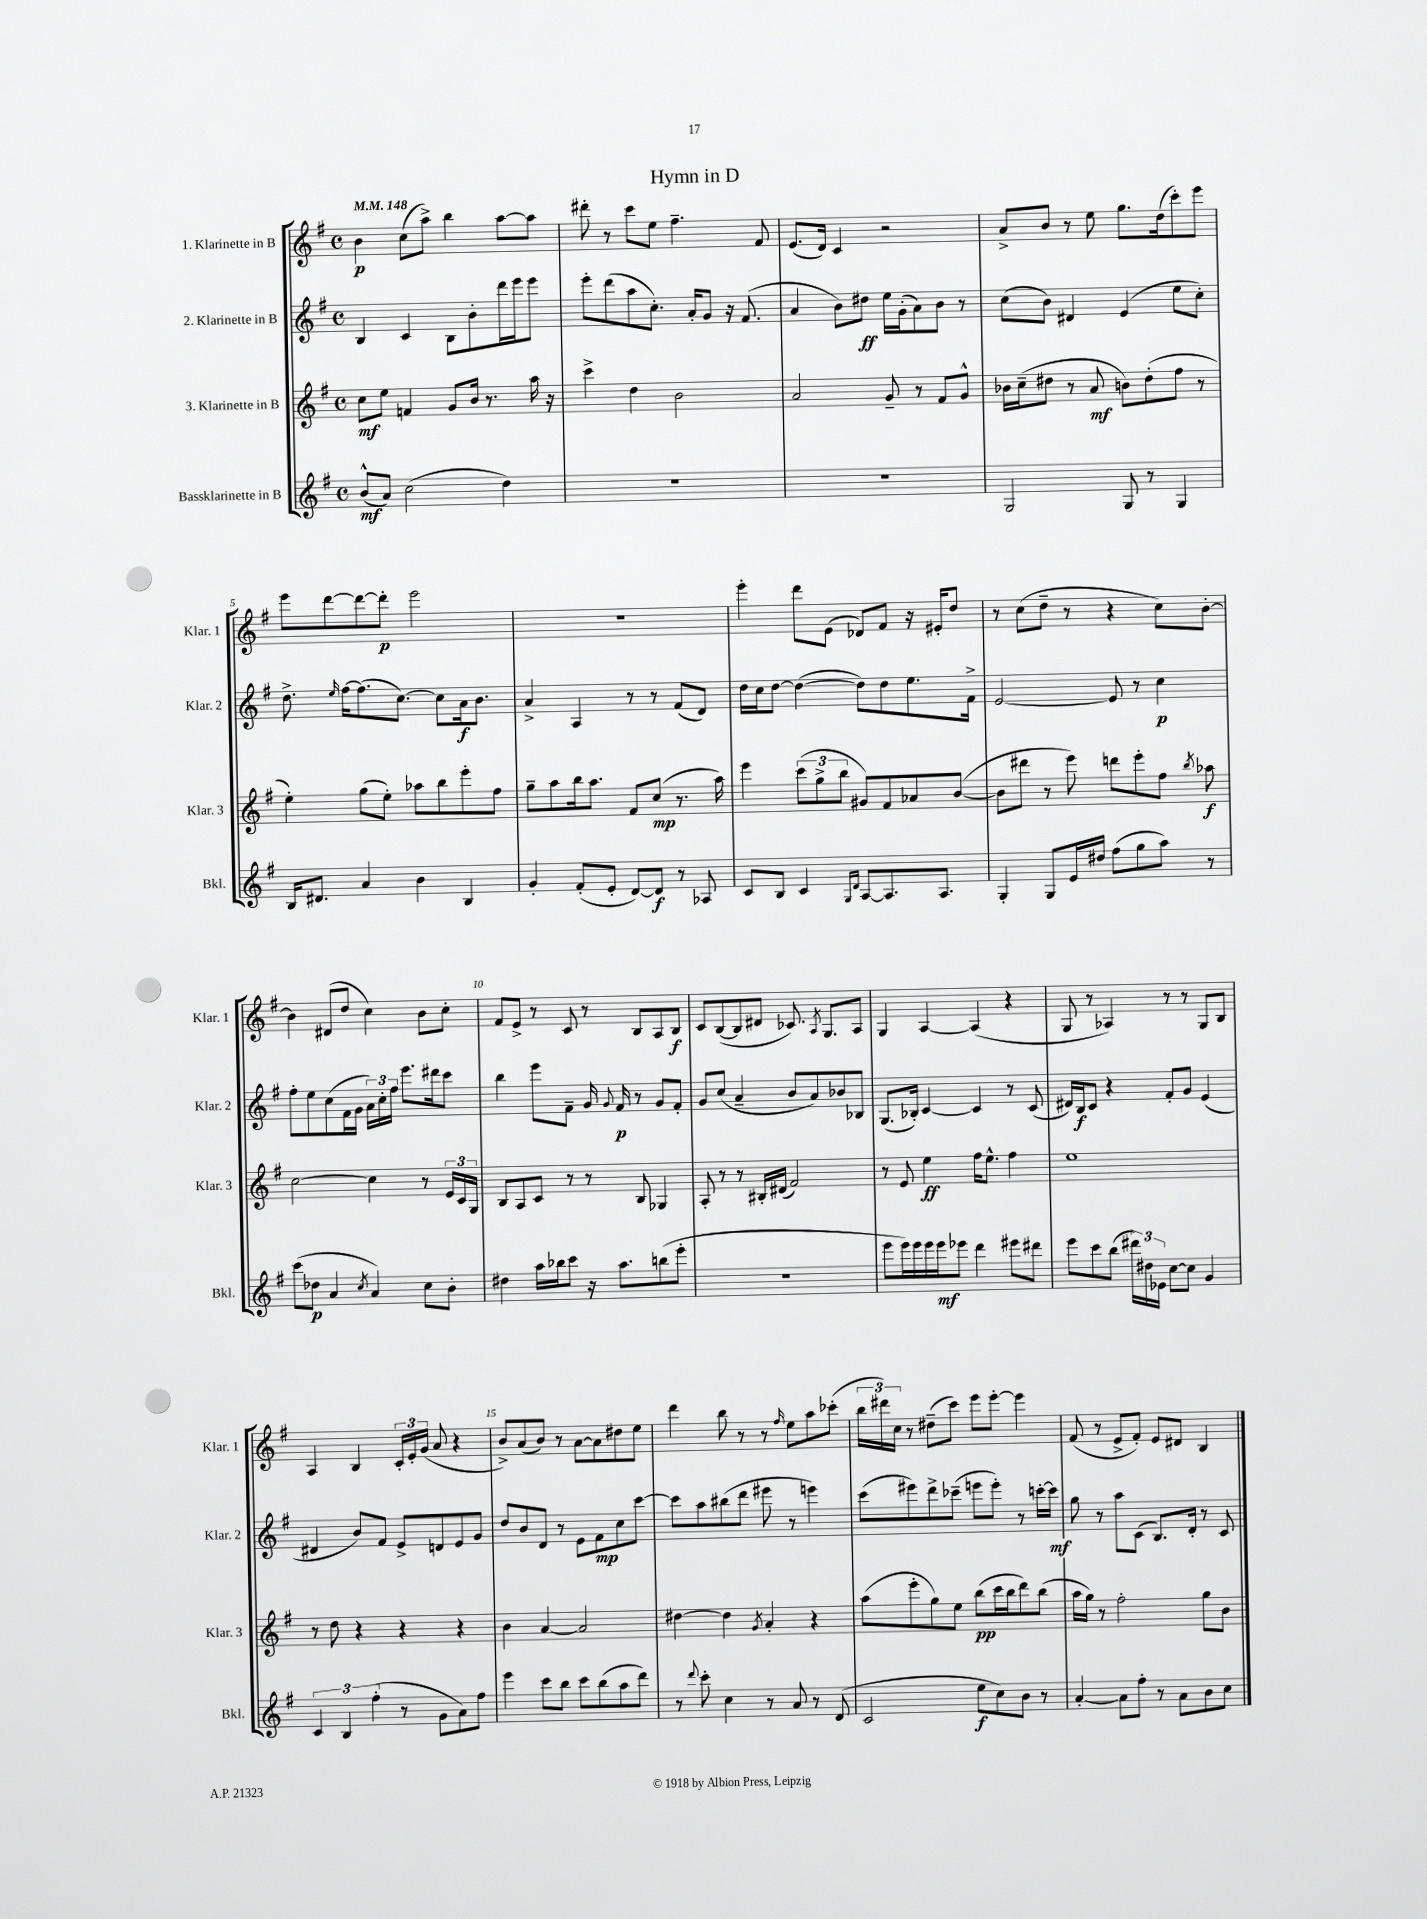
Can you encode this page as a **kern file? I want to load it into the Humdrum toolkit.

**kern	**kern	**kern	**kern
*staff4	*staff3	*staff2	*staff1
*clefG2	*clefG2	*clefG2	*clefG2
*k[f#]	*k[f#]	*k[f#]	*k[f#]
*M4/4	*M4/4	*M4/4	*M4/4
*met(c)	*met(c)	*met(c)	*met(c)
*MM148	*MM148	*MM148	*MM148
(8b^^	8cc	4B	4b
8a)	8ee	.	.
(2cc	4f	4c	(8cc
.	.	.	8aa^)
.	8g	8B	4bb
.	16b	8b'	.
.	8.r	.	.
4dd)	.	16ddd	[8aa
.	.	16eee	.
.	16aa	8eee	8aa]
.	16r	.	.
=	=	=	=
1r	4ccc^	8eee'	8ddd#'
.	.	(8ddd	8r
.	4dd	8aa	8ccc
.	.	8.cc')	8ee
.	2b	.	4.ff#~
.	.	16a'	.
.	.	8g	.
.	.	16r	.
.	.	(8.f#	.
.	.	.	8f#
=	=	=	=
1r	2a	4a	(8.e
.	.	.	16d)
.	.	8b)	4c
.	.	8dd#	.
.	8g~	16ee	2r
.	.	(16g'	.
.	8r	8a)	.
.	8f#	8b	.
.	8g^^	8r	.
=	=	=	=
2G	16b-	(8cc	8a^
.	(16cc~	.	.
.	8dd#	8b)	8b
.	8r	4d#	8r
.	8a	.	8ee
8G	8b)	(4e	8.gg
8r	(8dd#'	.	.
.	.	.	(16dd
4G	8ff#	8ee	8ccc')
.	8r	8cc')	8eee
=	=	=	=
16B	4ee')	8.dd^	8eee
8.d#	.	.	.
.	.	.	[8ddd
.	.	16qqee	.
.	.	[16ff#	.
4a	(8gg	(8.ff#]	8ddd_
.	8ee')	.	8ddd']
.	.	[8.cc)	.
4b	8aa-	.	2eee
.	8bb	8cc]	.
4B	8eee'	16a	.
.	.	8.b	.
.	8ff#	.	.
=	=	=	=
4g'	8gg~	4a^	1r
.	8aa	.	.
(8f#'	16bb	4A	.
.	8.aa	.	.
8e'	.	.	.
[8d)	8f#	8r	.
8d]	(8cc	8r	.
8r	8.r	(8f#	.
8A-	.	8d)	.
.	16aa)	.	.
=	=	=	=
8c	4eee	16dd	4eee'
.	.	16cc	.
8B	.	[8dd	.
4c	(12ccc	(4dd_	8ddd
.	12gg^	.	.
.	.	.	(8e
.	12bb	.	.
16qqG	.	.	.
16qqd	.	.	.
[8A	8g#)	8dd])	8d-)
8.A]	8f#	8dd	8f#
.	8a-	8.ee	16r
8.A	.	.	16e#'
.	([8b	.	8dd
.	.	16f#^	.
=	=	=	=
4G'	8b]	[2e	8r
.	8ddd#	.	(8cc
8G	8r	.	8dd~
16e	8eee)	.	8r
16dd#	.	.	.
(8ff#	8ddd	8e]	4r
8gg	8eee'	8r	.
8aa)	8ff#	4cc	8cc)
.	8qbb	.	.
8r	8aa-	.	[8b'
=	=	=	=
(8ccc	[2cc	8ff#'	4b]
8dd-	.	8ee	.
4a	.	(8cc	(8d#
.	.	16f#	8dd
.	.	16g	.
8qcc	.	.	.
4a)	4cc]	24a)	4cc)
.	.	24cc'	.
.	.	24ff#	.
.	.	8.eee	.
8cc	8r	.	8b
.	.	16ddd#	.
8b'	24e	8ccc	8cc'
.	24c	.	.
.	24G	.	.
=	=	=	=
4dd#	8B	4bb	8f#
.	8A	.	8e^
16aa	8c	8eee	8r
16bb-	.	.	.
8ccc	8r	8f#~	8c
16r	8r	16g	8r
.	.	8qqg	.
8.aa	.	16f#	.
.	8B	8r	8B
(8bb	4G-	8g	8A
8eee'	.	8f#'	8B
=	=	=	=
1r	8A'	8g	8c
.	8r	(8cc	([8B
.	8r	4a~	8B]
.	16B#'	.	8d#
.	(16d#	.	.
.	2f#)	8b	8.c-)
.	.	8a)	.
.	.	.	8qA
.	.	.	8.G
.	.	8b-	.
.	.	8B-	8A
=	=	=	=
8eee	8r	(8.G	4G
16eee)	8e	.	.
16eee	.	16B-')	.
16eee	4ee	[4c	[4A
16eee	.	.	.
8eee-	.	.	.
4ddd	16ff#	4c]	(4A]
.	8.ee^^	.	.
8eee#	4ff#	8r	4r
8ddd#	.	(8c	.
=	=	=	=
8eee	1ee	16d#)	8G
.	.	16B	.
8ccc	.	8c	8r
(8bb	.	4r	4A-)
24ddd#)	.	.	.
24dd#	.	.	.
24e-	.	.	.
[8cc	.	8f#'	8r
8cc]	.	8g	8r
4g	.	(4e	8G
.	.	.	8B
=	=	=	=
6c	8r	4d#	4A
.	8dd	.	.
6B	.	.	.
.	4r	8b)	4B
(6ff#'	.	.	.
.	.	8f#	.
8r	4r	8e^	24c'
.	.	.	24e'
.	.	.	(24g
8g	.	8d	8a
8a)	4r	8e	4r
8ff#	.	8g	.
=	=	=	=
4eee	4b	8dd	8b^)
.	.	8b	(8a
8ccc	[4a	8d	8b)
8bb	.	8r	8r
8ccc	2a]	8e	[8a
(8bb	.	8f#	8a]
8aa	.	8cc	8dd#
8ddd)	.	[8ccc	8ee
=	=	=	=
8r	[4dd#	8ccc]	4ddd
8qqddd	.	.	.
8ccc'	.	8aa	.
4cc	4dd#]	(8bb#	8bb
.	.	8ddd	8r
.	8qg	.	.
8r	4a'	8eee#	8r
.	.	.	16qqff#
8a	.	8r	8ee
8r	4r	4eee)	8aa
(8d	.	.	(8ccc-'
=	=	=	=
2c	(8aa	(8ccc	24bb
.	.	.	24ddd#)
.	.	.	24cc
.	8eee'	8eee#)	8r
.	8gg)	8ddd^	(8dd#~
.	8ee	(8ccc-~	8ccc)
8ee	(8bb	8eee	8eee
8cc)	16ccc	8eee')	[8eee'
.	16bb	.	.
8b	8ddd)	8r	4eee]
8r	(8bb	[16ccc'	.
.	.	16ccc]	.
=	=	=	=
[4a'	16aa	8gg	(8f#
.	16gg)	.	.
.	8r	8r	8r
8a]	2ff#'	8aa	8e^
8ff#'	.	(8c	8f#')
8r	.	8.B)	8e
8a	.	.	8d#
.	.	16d'	.
8b	8gg	8r	4B
8cc	8b	8c	.
==	==	==	==
*-	*-	*-	*-
